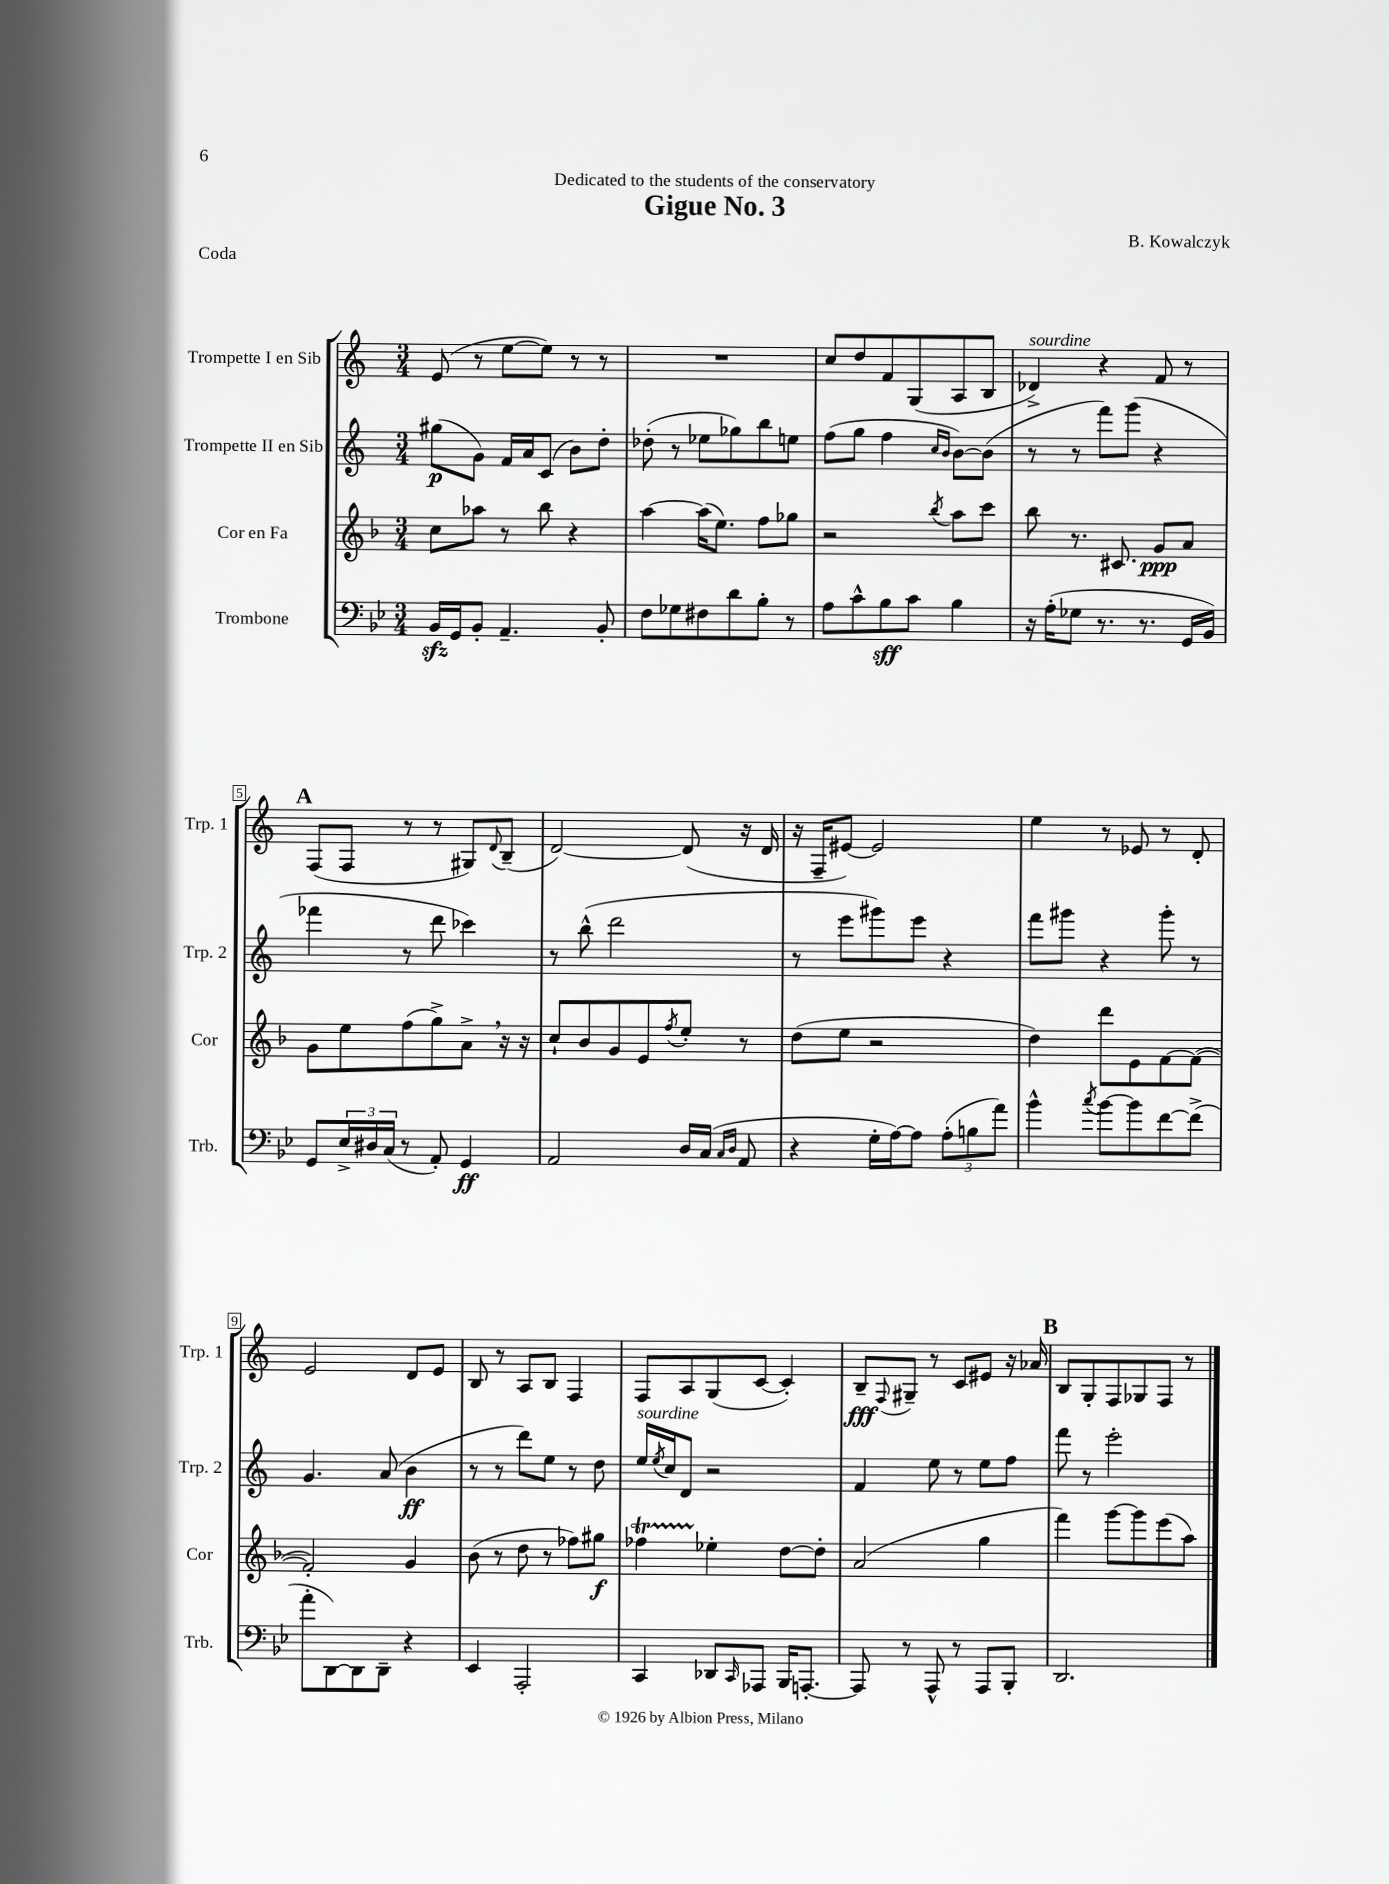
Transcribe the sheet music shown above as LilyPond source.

\header { title = "Gigue No. 3" composer = "B. Kowalczyk" dedication = "Dedicated to the students of the conservatory" piece = "Coda" }
<<
\new StaffGroup <<
\new Staff = "s0" \with { instrumentName = "Trompette I en Sib" shortInstrumentName = "Trp. 1" } {
    \clef treble \key c \major \numericTimeSignature \time 3/4
    e'8( r8 e''8~ e''8) r8 r8 |
    R2. |
    c''8 d''8 f'8 g8( a8 b8 |
    des'4->^\markup { \italic "sourdine" }) r4 f'8 r8 |
    \mark \markup { \bold "A" } f8( f8 r8 r8 gis8) \appoggiatura { d'8 } b8--( |
    d'2~) d'8( r16 d'16 |
    r16 f16-- eis'8~) eis'2 |
    e''4 r8 ees'8 r8 d'8-. |
    e'2 d'8 e'8 |
    b8 r8 a8 b8 f4 |
    f8 a8 g8( c'8~ c'4-.) |
    b8--\fff \appoggiatura { f8 } gis8-- r8 c'8 eis'8 r16 aes'16 |
    \mark \markup { \bold "B" } b8 g8-. f8 ges8 f8 r8 \bar "|." |
}
\new Staff = "s1" \with { instrumentName = "Trompette II en Sib" shortInstrumentName = "Trp. 2" } {
    \clef treble \key c \major \numericTimeSignature \time 3/4
    gis''8\p( g'8) f'16 a'16 c'8( b'8) d''8-. |
    des''8-.( r8 ees''8 ges''8) b''8 e''8 |
    f''8( g''8 f''4 \grace { c''16 b'16 } b'8~) b'8( |
    r8 r8 f'''8) g'''8( r4 |
    \mark \markup { \bold "A" } fes'''4 r8 d'''8 ces'''4) |
    r8 b''8-^( d'''2 |
    r8 e'''8 gis'''8) e'''8 r4 |
    f'''8 gis'''8 r4 gis'''8-. r8 |
    g'4. a'8( b'4\ff |
    r8 r8 d'''8) e''8 r8 d''8 |
    e''16^\markup { \italic "sourdine" } \acciaccatura { e''8 } c''16 d'8 r2 |
    f'4 e''8 r8 e''8 f''8 |
    \mark \markup { \bold "B" } f'''8 r8 e'''2-. \bar "|." |
}
\new Staff = "s2" \with { instrumentName = "Cor en Fa" shortInstrumentName = "Cor" } {
    \clef treble \key f \major \numericTimeSignature \time 3/4
    c''8 aes''8 r8 bes''8 r4 |
    a''4~ a''16( e''8.) f''8 ges''8 |
    r2 \acciaccatura { bes''8 } a''8 c'''8 |
    bes''8 r8. cis'8. g'8\ppp a'8 |
    \mark \markup { \bold "A" } g'8 e''8 f''8( g''8->) a'8-> \breathe r16 r16 |
    c''8-! bes'8 g'8 e'8 \acciaccatura { f''8 } e''8-. r8 |
    d''8( e''8 r2 |
    d''4) d'''8 e'8 f'8~ f'8~( |
    f'2-.) g'4 |
    bes'8( r8 d''8 r8 fes''8) gis''8\f |
    fes''4\startTrillSpan ees''4-.\stopTrillSpan d''8~ d''8-. |
    a'2( g''4 |
    \mark \markup { \bold "B" } f'''4) g'''8~ g'''8 e'''8( a''8) \bar "|." |
}
\new Staff = "s3" \with { instrumentName = "Trombone" shortInstrumentName = "Trb." } {
    \clef bass \key bes \major \numericTimeSignature \time 3/4
    bes,16\sfz g,16 bes,8-. a,4.-- bes,8-. |
    f8 ges8 fis8 d'8 bes8-. r8 |
    a8 c'8-^ bes8\sff c'8 bes4 |
    r16 a16-.( ges8 r8. r8. g,16 bes,16) |
    \mark \markup { \bold "A" } g,8 \tuplet 3/2 { ees16-> dis16 c16( } r8 a,8-.) g,4\ff |
    a,2 d16 c16( \grace { c16 d16 } a,8 |
    r4 g16-. a16~) a8 \tuplet 3/2 { a8-.( b8 a'8) } |
    bes'4-^ \acciaccatura { c''8 } bes'8~ bes'8 f'8~ f'8->( |
    a'8-. d,8~) d,8 d,8-- r4 |
    ees,4 a,,2-. |
    c,4 des,8 \grace { c,16 } aes,,8 bes,,16 a,,8.~-. |
    a,,8 r8 a,,8-^ r8 a,,8 bes,,8-. |
    \mark \markup { \bold "B" } d,2. \bar "|." |
}
>>
>>
\layout { \context { \Score \override BarNumber.stencil = #(make-stencil-boxer 0.1 0.3 ly:text-interface::print) } }
